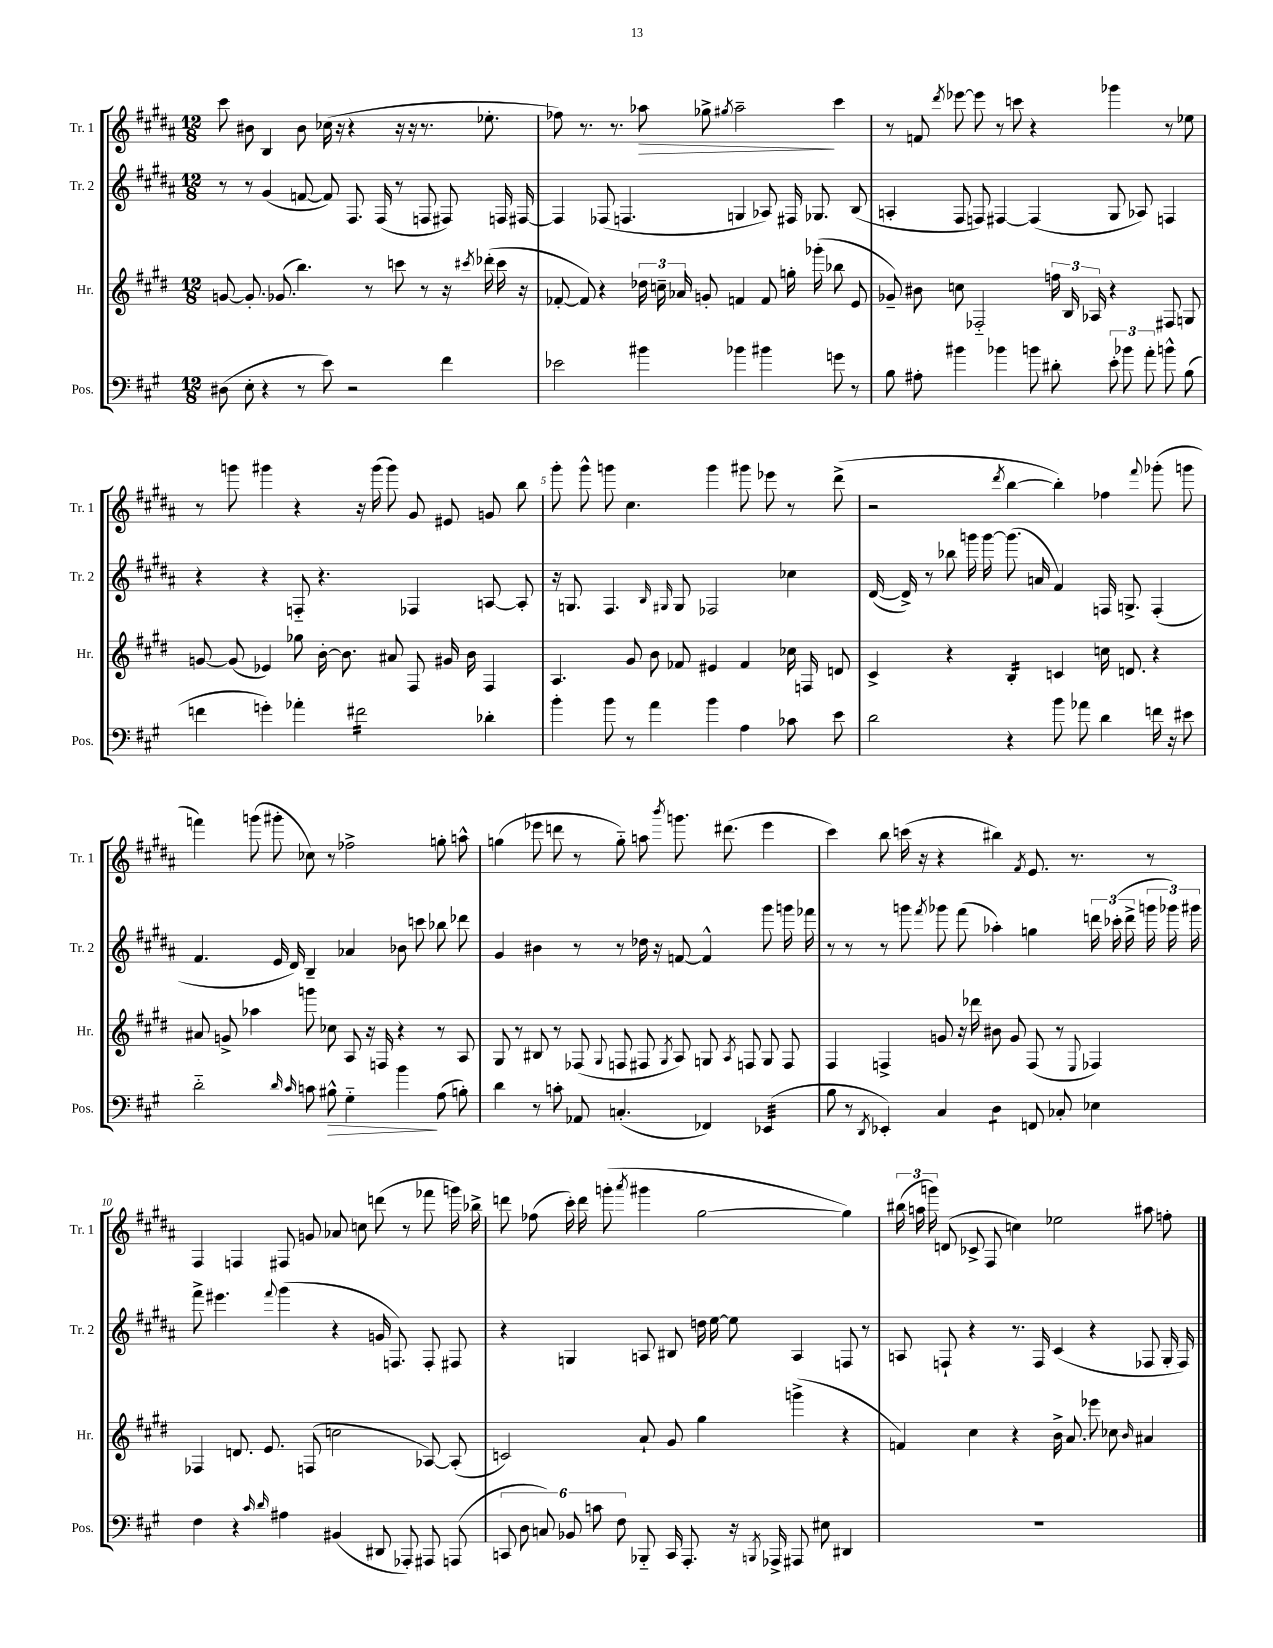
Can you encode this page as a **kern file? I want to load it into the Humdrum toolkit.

**kern	**kern	**kern	**kern
*staff4	*staff3	*staff2	*staff1
*clefF4	*clefG2	*clefG2	*clefG2
*k[f#c#g#]	*k[f#c#g#d#]	*k[f#c#g#d#a#]	*k[f#c#g#d#a#]
*M12/8	*M12/8	*M12/8	*M12/8
(8D#	[8g	8r	8ccc#
8E'	8.g']	8r	8b#
4r	.	(4g#	4B
.	(8.g-	.	.
8r	4.bb)	[8f	8b#
8e)	.	8f])	(16cc-
.	.	.	16r
2r	.	8.F#	4r
.	8r	.	.
.	.	(16F#	.
.	8ccc	8r	16r
.	.	.	16r
.	8r	8F	8.r
4f#	16r	8F#)	.
.	8qccc#	.	.
.	(16ddd-'	.	8.ee-'
.	16ccc#	16F	.
.	16r	[16F#	.
=	=	=	=
2e-	[8f-'	4F#]	8ff-)
.	8f-])	.	8.r
.	4r	(8F-	.
.	.	.	8.r
.	.	4.F	.
4b#	24dd-	.	8aa-
.	24cc~	.	.
.	24a-	.	.
.	8g'	.	8gg-^
.	.	.	8qgg#
4b-	4f	4G	2aa-~
4b#	8f	8A-)	.
.	16gg'	16F#	.
.	(16ggg-'	8.G-	.
8g	8bb-	.	4ccc#
8r	8e	(8B	.
=	=	=	=
8B	8g-~)	4A'	8r
8A#'	8b#	.	8f
.	.	.	8qddd#
4b#	8cc	8F#	[8eee-
.	2F-'~	8F)	8eee-]
4b-	.	[4F#	8r
.	.	.	8ccc
8b	.	(4F#]	4r
8d#'	24ff	.	.
.	24B	.	.
.	24A-	.	.
12e'	4r	8G#	4ggg-
12b-	.	.	.
.	.	8A-)	.
12a'	.	.	.
8b^^	8F#	4F	8r
(8B	8G	.	8ee-
=	=	=	=
4f	[8g	4r	8r
.	(8g]	.	8ggg
4g')	4e-)	4r	4ggg#
4a-'	8gg-	8F'~	4r
.	[16b'	4.r	.
.	8.b]	.	.
2f#	.	.	16r
.	.	.	(16ggg#
.	8a#	.	8ggg#)
.	8F#	4F-	8g#
.	16g#	.	8e#
.	16b	.	.
4d-'	4F#	[8A	8g
.	.	8A']	8bb
=	=	=	=
4b'	4.A	16r	8ggg#'
.	.	8.G	.
.	.	.	8ggg#^^
8b	.	4.F#	8ggg
8r	8g#	.	4.cc#
4a	8b	.	.
.	.	16qqB	.
.	.	16qqG#	.
.	8f-	8G#	.
4b	4e#	2F-	4ggg
4A	4f-	.	8ggg#
.	.	.	8eee-
8c-	16cc-	4cc-	8r
.	16F	.	.
8e	8d	.	(8ddd#^
=	=	=	=
2d	4c#^	([16d#	2r
.	.	16d#^])	.
.	.	8r	.
.	4r	8bb-	.
.	.	16ggg	.
.	.	[16ggg	.
.	.	.	8qddd#
4r	4B'	(8.ggg]	[4bb
.	.	16a	.
8b	4c	4f#)	4bb'])
8a-	.	.	.
4d	16cc	16F	4ff-
.	8.d	8.G^	.
.	.	.	8qqfff#
16f	4r	(4F'	(8ggg-'
16r	.	.	.
8e#	.	.	8ggg
=	=	=	=
2d'~	8a#	4.f#	4fff)
.	8g^	.	.
.	4aa-	.	(8ggg
.	.	16e	8ggg#'
.	.	16d#)	.
16qqd	.	.	.
16qqc#	.	.	.
8c	8ggg	4B~	8cc-)
8B#^^	8cc-	.	8r
4G#'~	8A	4a-	2ff-^
.	16r	.	.
.	16F	.	.
4b	4r	8b-	.
.	.	8ccc	.
(8A	8r	8bb-	8gg'
8B')	8A	8ddd-	8aa^^
=	=	=	=
4d	8G#	4g#	(4gg
.	8r	.	.
8r	8B#	4b#	8eee-
8c'	8r	.	8ddd
8AA-	(8F-	8r	8r
.	8qqG#	.	.
(4.C'	8F	8r	8gg'~)
.	8F#	16dd-	8aa
.	.	16r	.
.	8qG#	.	8qbbb
.	8A)	[8f	8.ggg
4FF-)	8G	4f^^]	.
.	.	.	(8.ddd#
.	8qA	.	.
.	8F	.	.
(4EE-	8G	8ggg#	4eee-
.	8F	16ggg	.
.	.	16fff-	.
=	=	=	=
8B	4F#	8r	4ccc#)
8r	.	8r	.
8qDD	.	.	.
4EE-')	4F^	8r	8bb
.	.	8ggg	(16ccc
.	.	.	16r
.	.	8qfff#	.
4C#	8g	8ggg-	4r
.	16r	(8fff#	.
.	16ddd-	.	.
4D	8b#	4aa-')	4bb#)
.	8g	.	.
.	.	.	8qf#
8FF	(8F	4gg	8.e
8C-'	8r	.	.
.	.	.	8.r
.	8qqE	.	.
4E-	4F-)	24ddd	.
.	.	(24ccc-'	.
.	.	24ddd^	.
.	.	24ggg	8r
.	.	24ggg-)	.
.	.	24ggg#	.
=	=	=	=
4F#	4F-	8fff#^	4F#
.	.	4.eee#	.
4r	8.d	.	4F
.	8.e	.	.
16qqc#	.	.	.
16qqd	.	8qqfff#	.
4A#	.	(4ggg#	8F#
.	(8F	.	8g
(4BB#	2cc	4r	8a-
.	.	.	8cc
8DD#	.	16g	(8ddd
.	.	8.F)	.
8AAA-')	.	.	8r
8AAA#	[8A-)	8F'	8fff-
(8AAA	(8A-']	8F#	16ggg)
.	.	.	16bb-^
=	=	=	=
12CC	2c)	4r	8ddd
12D	.	.	.
.	.	.	(8ff-
12C)	.	.	.
12BB-	.	4G	16ccc#')
.	.	.	16ddd
12c	.	.	.
.	.	.	(8ggg'
12F#	.	.	.
.	.	.	8qaaa#
8BBB-'~	8a`	8A	4ggg#
16CC	8g#	8B#	.
8.AAA'	.	.	.
.	4gg#	16dd	[2gg#
.	.	[16ee	.
16r	.	8ee]	.
8qBBB	.	.	.
16AAA-^	.	.	.
8AAA#	(4ggg^	4A	.
8E#	.	.	.
4DD#	4r	8F	4gg#])
.	.	8r	.
=	=	=	=
1.r	4f)	8A	(24bb#
.	.	.	24aa
.	.	.	24ggg)
.	.	8F`	(8d
.	4cc#	4r	8c-^
.	.	.	8F#
.	4r	8.r	4cc)
.	.	16F	.
.	16b^	(4c#	2ee-
.	8.a	.	.
.	8eee-	4r	.
.	8cc-	.	.
.	16qqb	.	.
.	4a#	8F-	8aa#
.	.	16G#'	8ff'
.	.	16F-)	.
==	==	==	==
*-	*-	*-	*-
